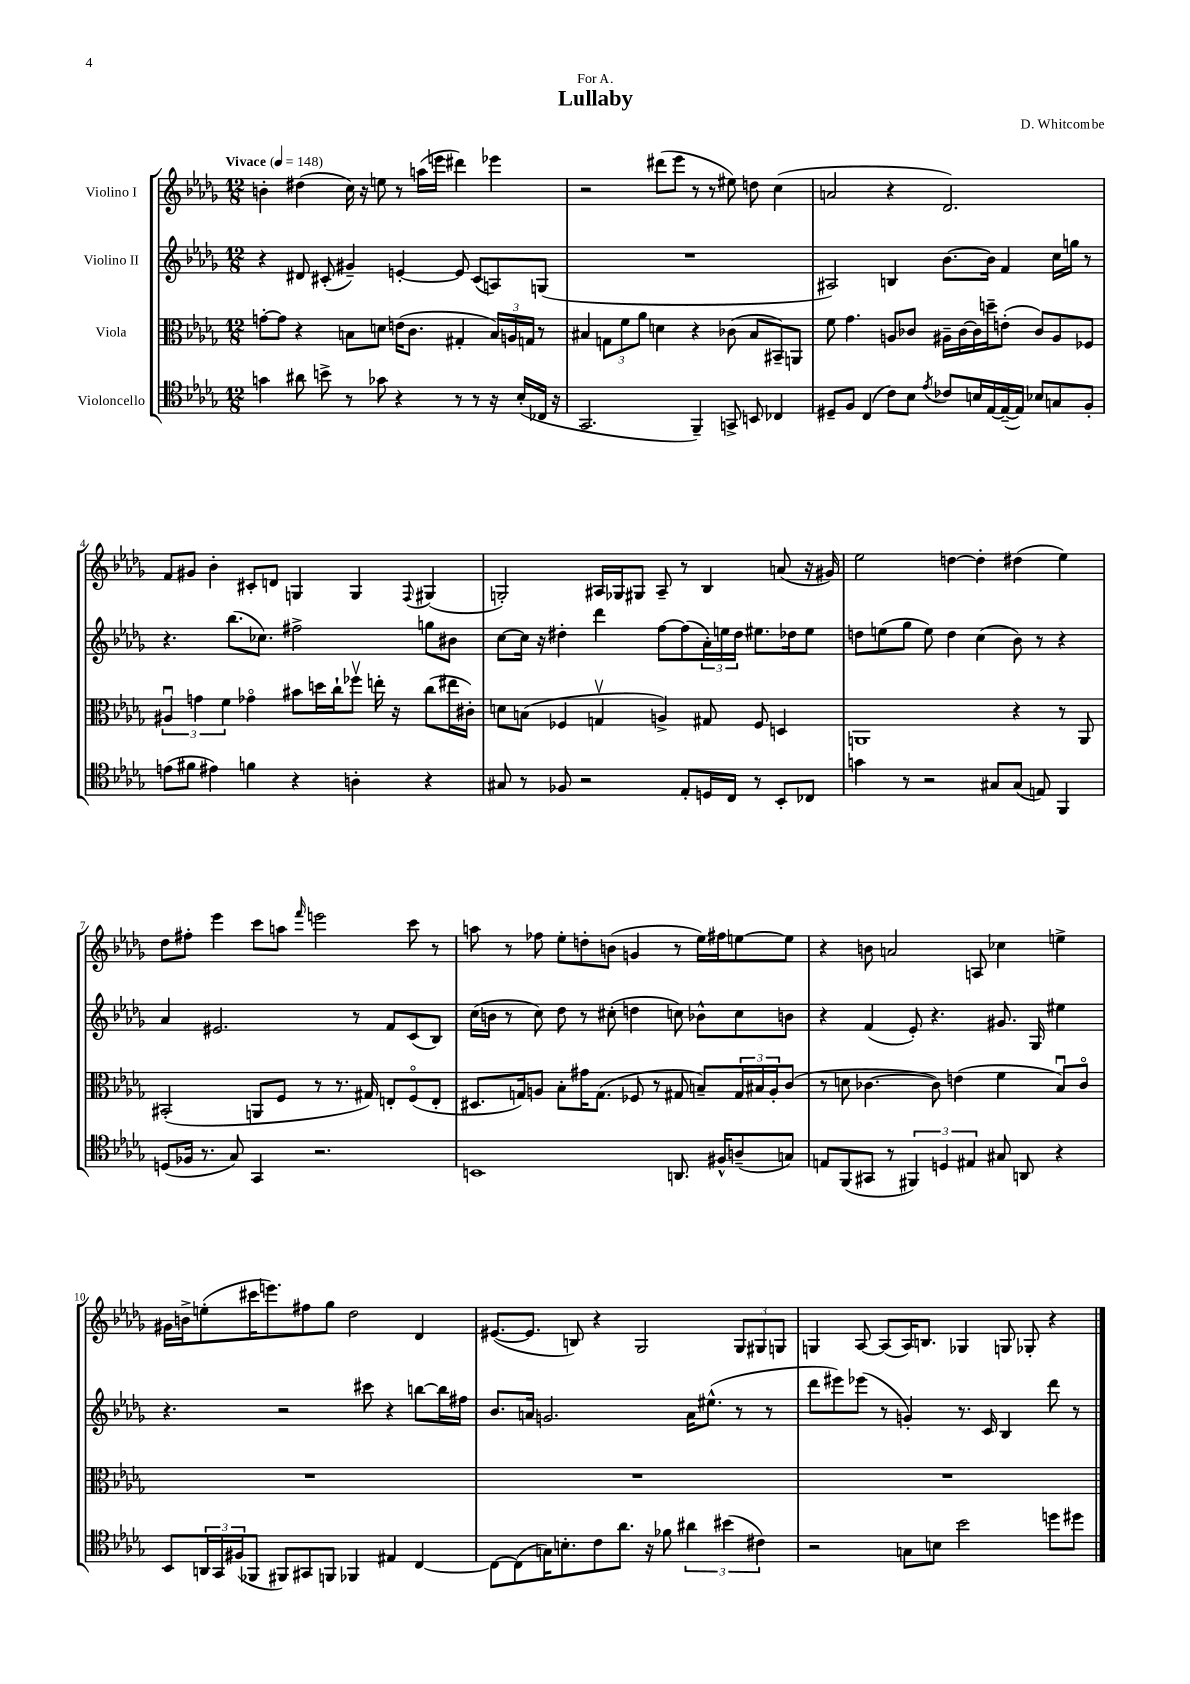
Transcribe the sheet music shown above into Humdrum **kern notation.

**kern	**kern	**kern	**kern
*staff4	*staff3	*staff2	*staff1
*clefC4	*clefC3	*clefG2	*clefG2
*k[b-e-a-d-g-]	*k[b-e-a-d-g-]	*k[b-e-a-d-g-]	*k[b-e-a-d-g-]
*M12/8	*M12/8	*M12/8	*M12/8
*MM148	*MM148	*MM148	*MM148
4g\	[8g'\L	4r	4b'\
.	8g\]J	.	.
8a#\	4r	8d#/	(4dd#\
8b^\	.	(8c#'/	.
8r	8B\L	4g#~/)	16cc\)
.	.	.	16r
8g-\	8d\J	.	8ee\
4r	(16e\LK	[4e'/	8r
.	8.c\J	.	.
.	.	.	(16aa\LL
.	.	.	16eee\JJ
8r	4G#'/	8e/]	4ddd#\)
8r	.	(8c#/L	.
16r	24B/LL)	8A/)	4eee-\
.	24A/	.	.
(16B-'/LL	.	.	.
.	24G/JJ	.	.
16C-/JJ	8r	(8G/J	.
16r	.	.	.
=	=	=	=
2.GG-/	4B#/	1.r	2r
.	12G\L	.	.
.	12f\	.	.
.	12a-\J	.	.
.	4d\	.	(8ddd#\L
.	.	.	8eee-\J
4FF~/)	4r	.	8r
.	.	.	8r
8GG^/	(8c-\	.	8ee#\)
8BB/	8B#/L	.	8dd\
4C-/	8BB#~/)	.	(4cc\
.	8AA/J	.	.
=	=	=	=
8D#~/L	8f\	2A#/)	2a/
8F/J	4.g-\	.	.
(4C/	.	.	.
8c\L)	8A/L	4B/	4r
8B-\J	8c-/J	.	.
8qe-/	.	.	.
8c-/L	16A#~\LL	[8.b-\L	2.d-/)
.	[16c-\	.	.
16B/L	16c-\]	.	.
[16E-/	16dd~\J	16b-\]Jk	.
(16E-~/_	(8e'\J	4f/	.
16E-/]JJ)	.	.	.
8B-/L	8c-/L)	.	.
8G/	8A#/	16cc\LL	.
.	.	16gg\JJ	.
8F'/J	8F-/J	8r	.
=	=	=	=
(8e\L	6A#u/	4.r	8f/L
8f#\J	.	.	8g#/J
.	6g\	.	.
4e#\)	.	.	4b-'\
.	6f\	.	.
.	.	(8.bb-\L	.
4f\	4g-o\	.	8c#'/L
.	.	8.cc-\J)	.
.	.	.	8d/J
4r	8b#\L	2ff#^\	4G/
.	16dd\L	.	.
.	16cc`\J	.	.
4A'\	8ff-v\J	.	4G/
.	16ee'\	.	.
.	16r	.	.
.	.	.	8qqF/
4r	(8cc\L	8gg\L	(4G#/
.	16ee#\L	8b#\J	.
.	16c#'\JJ)	.	.
=	=	=	=
8G#/	8d\L	[8cc\L	2G'/)
8r	(8B\J	16cc\]Jk	.
.	.	16r	.
8F-/	4F-/	4dd#'\	.
2r	.	.	.
.	4Gv/	4ddd-\	16A#/LL
.	.	.	16G-/J
.	.	.	8G#/J
.	4A^/)	[8ff\L	8A#~/
8E-'/L	.	(8ff\]	8r
16D/L	8G#/	24a-'\L)	4B-/
.	.	24ee\	.
16C/JJ	.	.	.
.	.	24dd#\JJ	.
8r	8F-/	8.ee#\L	.
8BB-'/L	4D/	.	(8a/
.	.	16dd-\k	.
8C-/J	.	8ee#\J	16r
.	.	.	16g#/)
=	=	=	=
4g\	1AA	8dd\L	2ee-\
.	.	(8ee\	.
8r	.	8gg-\J	.
2r	.	8ee\)	.
.	.	4dd\	[4dd\
.	.	(4cc\	4dd'\]
8G#/L	.	.	.
(8G#/J	4r	8b-\)	(4dd#\
8E/)	.	8r	.
4FF/	8r	4r	4ee-\)
.	8AA/	.	.
=	=	=	=
(8D/L	(2BB#'/	4a-/	8dd-\L
16F-/Jk	.	.	8ff#'\J
8.r	.	.	.
.	.	2.e#/	4eee-\
8G-/)	.	.	.
4GG-/	8AA/L	.	8ccc\L
.	8F/J	.	8aa\J
.	.	.	16qqfff/
2.r	8r	.	2eee\
.	8.r	.	.
.	.	8r	.
.	16G#/)	.	.
.	8E'/L	8f/L	.
.	(8Fo/	(8c/	8ccc\
.	8E'/J	8B-/J)	8r
=	=	=	=
1BB	8.D#/L	(16cc\LL	8aa\
.	.	16b\JJ	.
.	.	8r	8r
.	16G/k)	.	.
.	8A/J	8cc\)	8ff-\
.	8B-'\L	8dd-\	8ee-'\L
.	16g#\K	8r	8dd'\
.	(8.G\J	.	.
.	.	(8cc#'\	(8b\J
.	8F-/	4dd\	4g/
.	8r	.	.
8.AA/	8G#/	8cc\)	8r
.	8B~/L)	8b-^^\L	16ee-\LL)
16F#^^/LK	.	.	16ff#\J
(8A~/	24G#/L	8cc\	[8ee\
.	24B#/	.	.
.	24A'/J	.	.
8G/J)	(8c/J	8b\J	8ee\]J
=	=	=	=
8E/L	8r	4r	4r
(8FF/	8d\	.	.
8GG#/J	[4.c-\	(4f/	8b\
8r	.	.	2a/
6FF#/)	.	8e-'/)	.
.	8c-\])	4.r	.
6D/	.	.	.
.	(4e\	.	.
6E#/	.	.	.
.	.	.	8A/
8G#/	4f\	8.g#/	4cc-\
8AA/	.	.	.
.	.	16G-/	.
4r	8B-u/L)	4ee#\	4ee^\
.	8c-o/J	.	.
=	=	=	=
8BB-/L	1.r	4.r	16g#\LL
.	.	.	16b^\J
24AA/L	.	.	(8ee'\
24GG-/	.	.	.
(24F#/J	.	.	.
8FF-/J	.	.	16ccc#\K
.	.	.	8.eee\)
8FF#/L)	.	2r	.
8GG#/	.	.	8ff#\
8FF/J	.	.	8gg-\J
4FF-/	.	.	2dd-\
.	.	8ccc#\	.
4E#/	.	4r	.
[4C/	.	[8bb\L	4d-/
.	.	16bb\]L	.
.	.	16ff#\JJ	.
=	=	=	=
8C\_L	1.r	8.b-/L	([8.e#/L
(8C\]	.	.	.
.	.	16a/Jk	8.e#/]J
16G\K)	.	2.g/	.
8.B'\	.	.	.
.	.	.	8B/)
8c\	.	.	4r
8.a-\J	.	.	.
.	.	.	2G-/
16r	.	.	.
8f-\	.	.	.
6a#\	.	16a\LK	.
.	.	(8.ee#^^\J	.
(6b#\	.	.	.
.	.	8r	12G-/L
6c#\)	.	.	12G#/
.	.	8r	.
.	.	.	12G/J
=	=	=	=
2r	1.r	8ddd-\L	4G/
.	.	8eee#\)	.
.	.	(8eee-\J	[8A-/
.	.	8r	(8A-/]L
8G\L	.	4g'/)	16A-/K)
.	.	.	8.B/J
8B\J	.	.	.
2b-\	.	8.r	4G-/
.	.	16c/	.
.	.	4B-/	8G/
.	.	.	8G-'/
8dd\L	.	8ddd-\	4r
8dd#\J	.	8r	.
==	==	==	==
*-	*-	*-	*-
